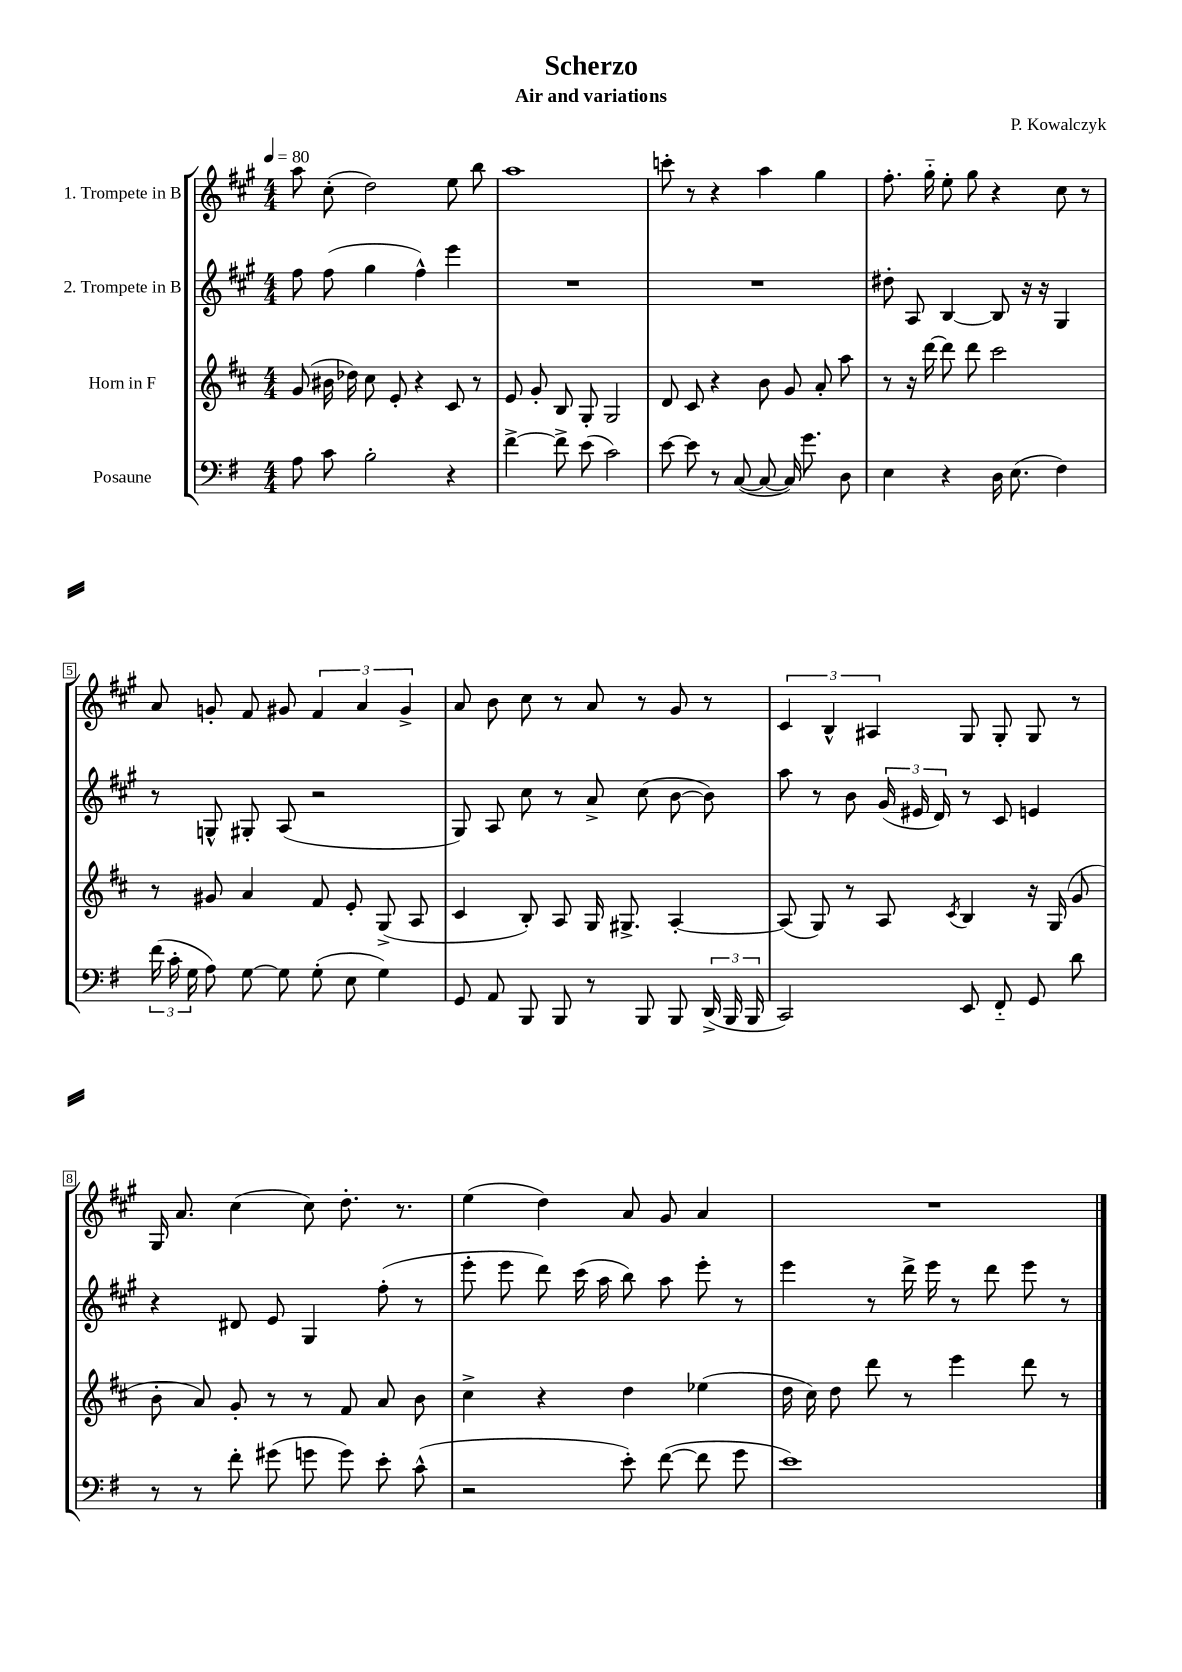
\header { title = "Scherzo" composer = "P. Kowalczyk" subtitle = "Air and variations" }
<<
\new StaffGroup <<
\new Staff = "s0" \with { instrumentName = "1. Trompete in B" } {
    \clef treble \key a \major \numericTimeSignature \time 4/4 \tempo 4 = 80
    \autoBeamOff a''8 cis''8-.( d''2) e''8 b''8 |
    a''1 |
    c'''8-. r8 r4 a''4 gis''4 |
    fis''8.-. gis''16-_ e''8-. gis''8 r4 cis''8 r8 |
    a'8 g'8-. fis'8 gis'8 \tuplet 3/2 { fis'4 a'4 gis'4-> } |
    a'8 b'8 cis''8 r8 a'8 r8 gis'8 r8 |
    \tuplet 3/2 { cis'4 b4-^ ais4 } gis8 gis8-. gis8 r8 |
    gis16 a'8. cis''4( cis''8) d''8.-. r8. |
    e''4( d''4) a'8 gis'8 a'4 |
    R1 \bar "|." |
}
\new Staff = "s1" \with { instrumentName = "2. Trompete in B" } {
    \clef treble \key a \major \numericTimeSignature \time 4/4
    \autoBeamOff fis''8 fis''8( gis''4 fis''4-^) e'''4 |
    R1 |
    R1 |
    dis''8-. a8 b4~ b8 r16 r16 gis4 |
    r8 g8-^ gis8-. a8( r2 |
    gis8) a8 cis''8 r8 a'8-> cis''8( b'8~ b'8) |
    a''8 r8 b'8 \tuplet 3/2 { gis'16( eis'16 d'16) } r8 cis'8 e'4 |
    r4 dis'8 e'8 gis4 fis''8-.( r8 |
    e'''8-. e'''8 d'''8) cis'''16( a''16 b''8) a''8 e'''8-. r8 |
    e'''4 r8 d'''16-> e'''16 r8 d'''8 e'''8 r8 \bar "|." |
}
\new Staff = "s2" \with { instrumentName = "Horn in F" } {
    \clef treble \key d \major \numericTimeSignature \time 4/4
    \autoBeamOff g'8( bis'16 des''16) cis''8 e'8-. r4 cis'8 r8 |
    e'8 g'8-. b8 g8-. g2 |
    d'8 cis'8 r4 b'8 g'8 a'8-. a''8 |
    r8 r16 d'''16~ d'''8 d'''8 cis'''2 |
    r8 gis'8 a'4 fis'8 e'8-. g8->( a8 |
    cis'4 b8-.) a8 g16 gis8.-> a4~-. |
    a8( g8) r8 a8 \acciaccatura { cis'8 } b4 r16 g16( g'8 |
    b'8-. a'8) g'8-. r8 r8 fis'8 a'8 b'8 |
    cis''4-> r4 d''4 ees''4( |
    d''16 cis''16) d''8 d'''8 r8 e'''4 d'''8 r8 \bar "|." |
}
\new Staff = "s3" \with { instrumentName = "Posaune" } {
    \clef bass \key g \major \numericTimeSignature \time 4/4
    \autoBeamOff a8 c'8 b2-. r4 |
    fis'4~-> fis'8-> e'8( c'2) |
    e'8~ e'8 r8 c8~( c8~ c16) g'8. d8 |
    e4 r4 d16 e8.( fis4) |
    \tuplet 3/2 { fis'16( c'16-. g16 } a8) g8~ g8 g8-.( e8 g4) |
    g,8 a,8 b,,8 b,,8 r8 b,,8 b,,8 \tuplet 3/2 { d,16->( b,,16 b,,16 } |
    c,2) e,8 fis,8-_ g,8 d'8 |
    r8 r8 fis'8-. gis'8( g'8 g'8) e'8-. c'8-^( |
    r2 e'8-.) fis'8~( fis'8 g'8 |
    e'1) \bar "|." |
}
>>
>>
\layout { \context { \Score \override BarNumber.stencil = #(make-stencil-boxer 0.1 0.3 ly:text-interface::print) } }
